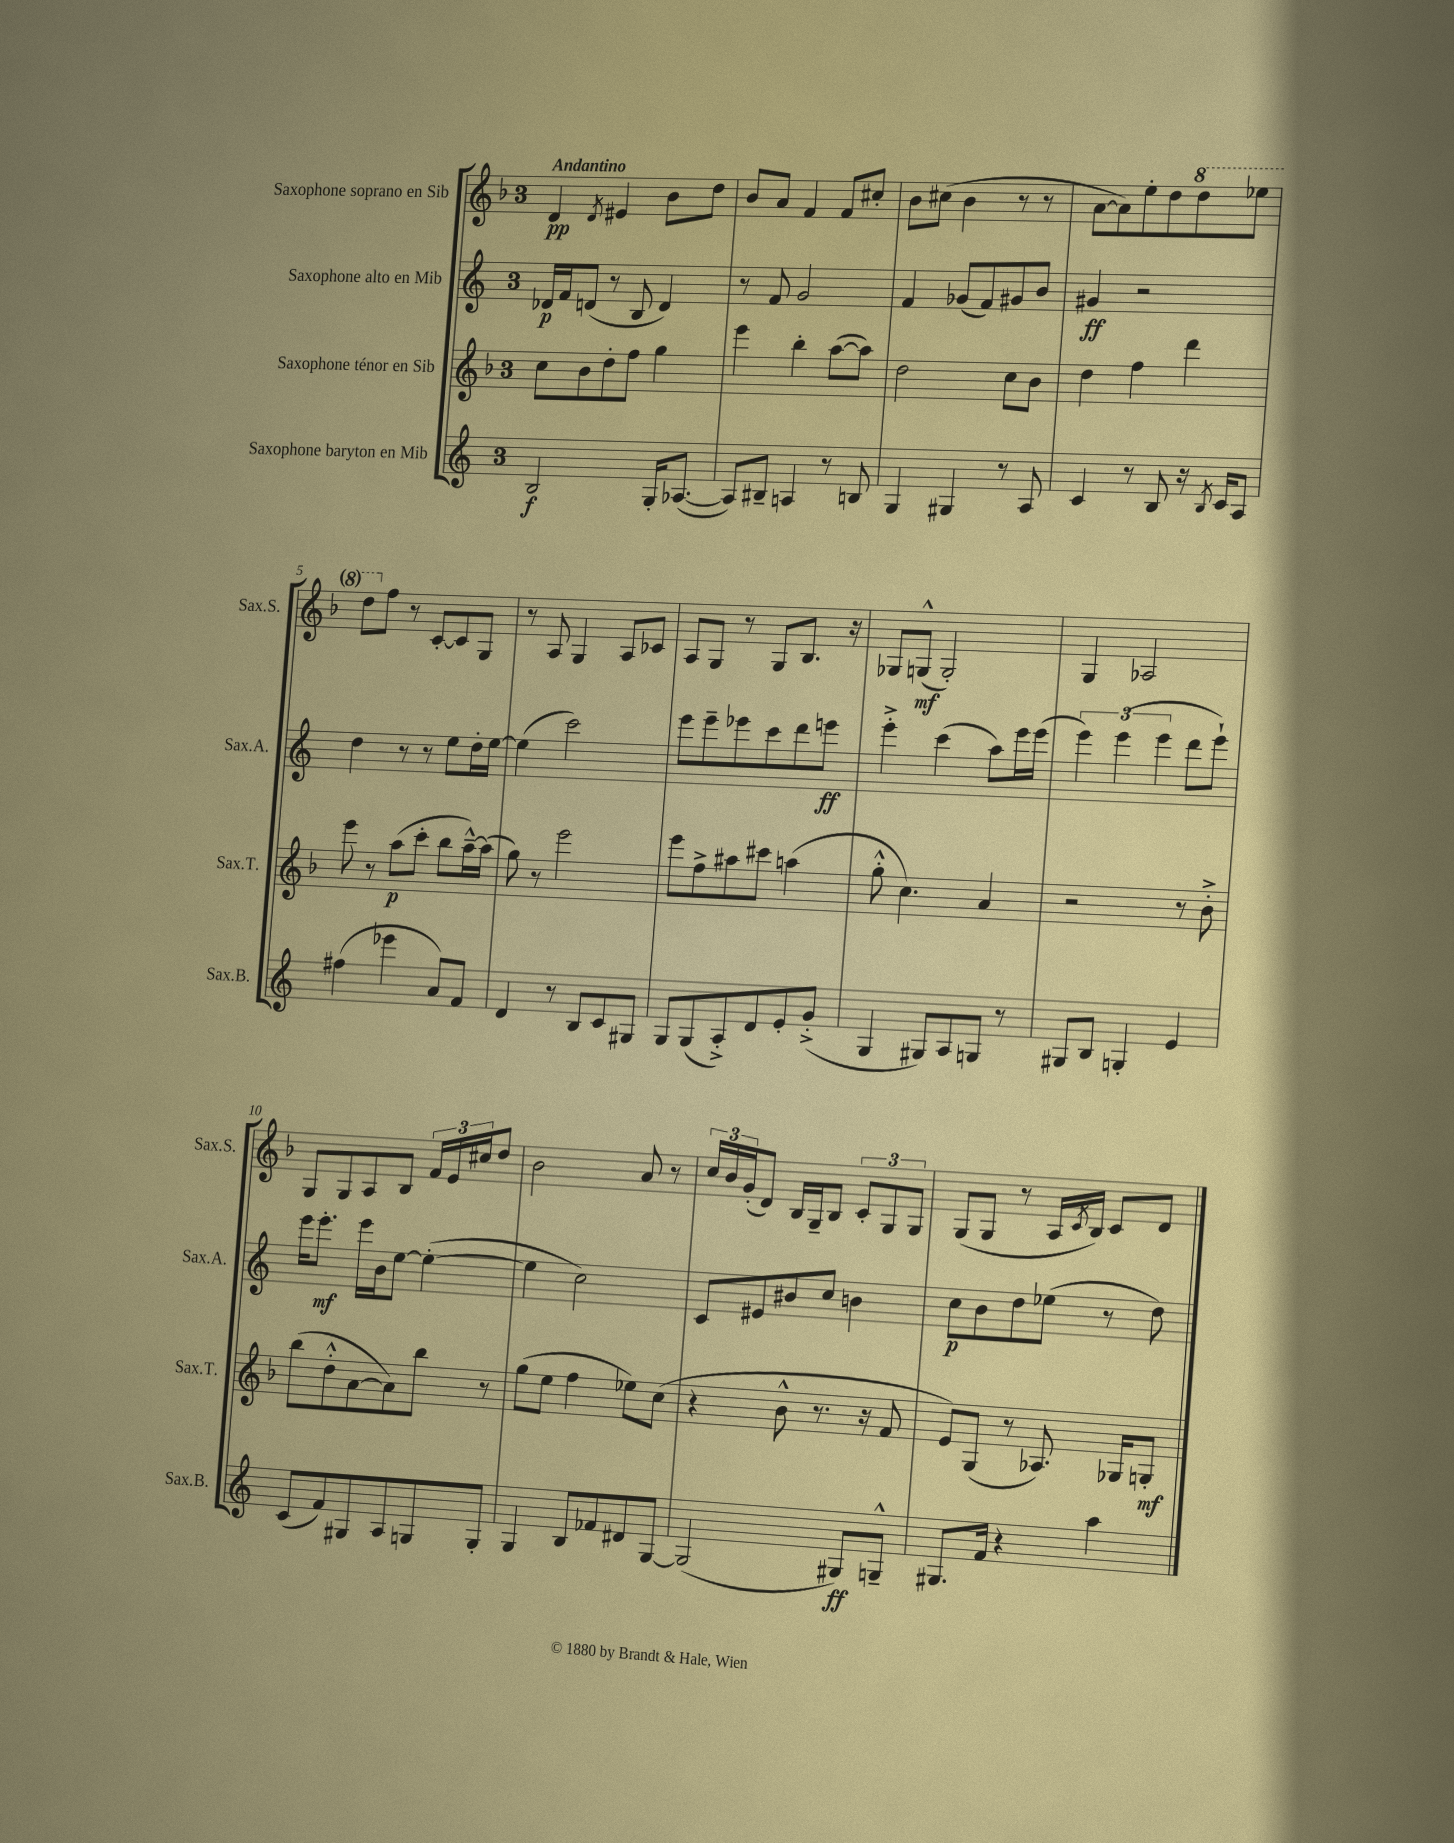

**kern	**kern	**kern	**kern
*staff4	*staff3	*staff2	*staff1
*clefG2	*clefG2	*clefG2	*clefG2
*k[]	*k[b-]	*k[]	*k[b-]
*M3/4	*M3/4	*M3/4	*M3/4
2B	8cc	16d-	4d
.	.	16f	.
.	8b-	(8d	.
.	.	.	8qd
.	8dd'	8r	4e#
.	8ff	8B	.
16G'	4gg	4d)	8b-
([8.A-	.	.	.
.	.	.	8dd
=	=	=	=
8A-])	4eee	8r	8b-
8B#~	.	8f	8a
4A	4bb-'	2g	4f
8r	([8aa	.	8f
8B	8aa])	.	8cc#'
=	=	=	=
4G	2dd	4f	8b-
.	.	.	(8cc#
4G#	.	(8g-	4b-
.	.	8f)	.
8r	8cc	8g#	8r
8A	8b-	8b	8r
=	=	=	=
4c	4dd	4g#	[8a
.	.	.	8a])
8r	4ff	2r	8ee'
8B	.	.	8dd
16r	4ddd	.	8ddd
8qB	.	.	.
16c	.	.	.
8A	.	.	8eee-
=	=	=	=
(4ff#	8eee	4dd	8ddd
.	8r	.	8ff
4eee-	(8aa	8r	8r
.	8ccc'	8r	[8c'
8a)	8bb-	8ee	8c]
8f	[16aa~^^)	16dd'	8G
.	(16aa]	[16ee	.
=	=	=	=
4d	8gg)	(4ee]	8r
.	8r	.	8A
8r	2eee	2ccc)	4G
8B	.	.	.
8c	.	.	8A
8G#	.	.	8c-
=	=	=	=
8G	8eee	8eee	8A
(8G	8ff^	8eee~	8G
8A'^)	8aa#	8eee-	8r
8d	8ccc#	8ccc	8G
8e'	(4aa	8ddd	8.B-
(8g'^	.	8eee	.
.	.	.	16r
=	=	=	=
4G	8gg'^^	4eee'^	8G-
.	4.cc)	.	(8G^^
8G#)	.	(4ccc	2G')
8A	.	.	.
8G	4a	8aa)	.
8r	.	16eee	.
.	.	(16eee	.
=	=	=	=
8G#	2r	6eee)	4G
8B	.	.	.
.	.	(6eee	.
4G'	.	.	2A-
.	.	6eee	.
4e	8r	8ddd	.
.	8b-'^	8eee`)	.
=	=	=	=
(8c	(8bb-	16eee	8G
.	.	8.eee'	.
8f)	8dd'^^	.	8G
8G#	[8a	16eee	8A
.	.	16b	.
8A	8a])	[8ee	8B-
8G	8bb-	(4ee'_	24f
.	.	.	24e
.	.	.	24cc#
8G'	8r	.	8dd
=	=	=	=
4G	(8gg	4ee]	2b-
.	8ee	.	.
8B	4ff	2cc)	.
8f-	.	.	.
8d#	8ee-)	.	8a
[8G	(8cc	.	8r
=	=	=	=
(2G]	4r	8c	24cc
.	.	.	24b-
.	.	.	(24g'
.	.	8e#	8d)
.	8b-^^	8b#	16B-
.	.	.	16G~
.	8.r	8cc	8B-
8G#)	.	4b	12c'
.	16r	.	.
.	.	.	12G
8G~^^	8f	.	.
.	.	.	12G
=	=	=	=
8.G#	8e)	8cc	(8G
.	(8G	8b	8G
16f	.	.	.
4r	8r	8dd	8r
.	8.A-)	(8ee-	16A
.	.	.	8qc
.	.	.	16B-)
4aa	.	8r	8c
.	16G-	.	.
.	8G'	8dd)	8d
==	==	==	==
*-	*-	*-	*-
